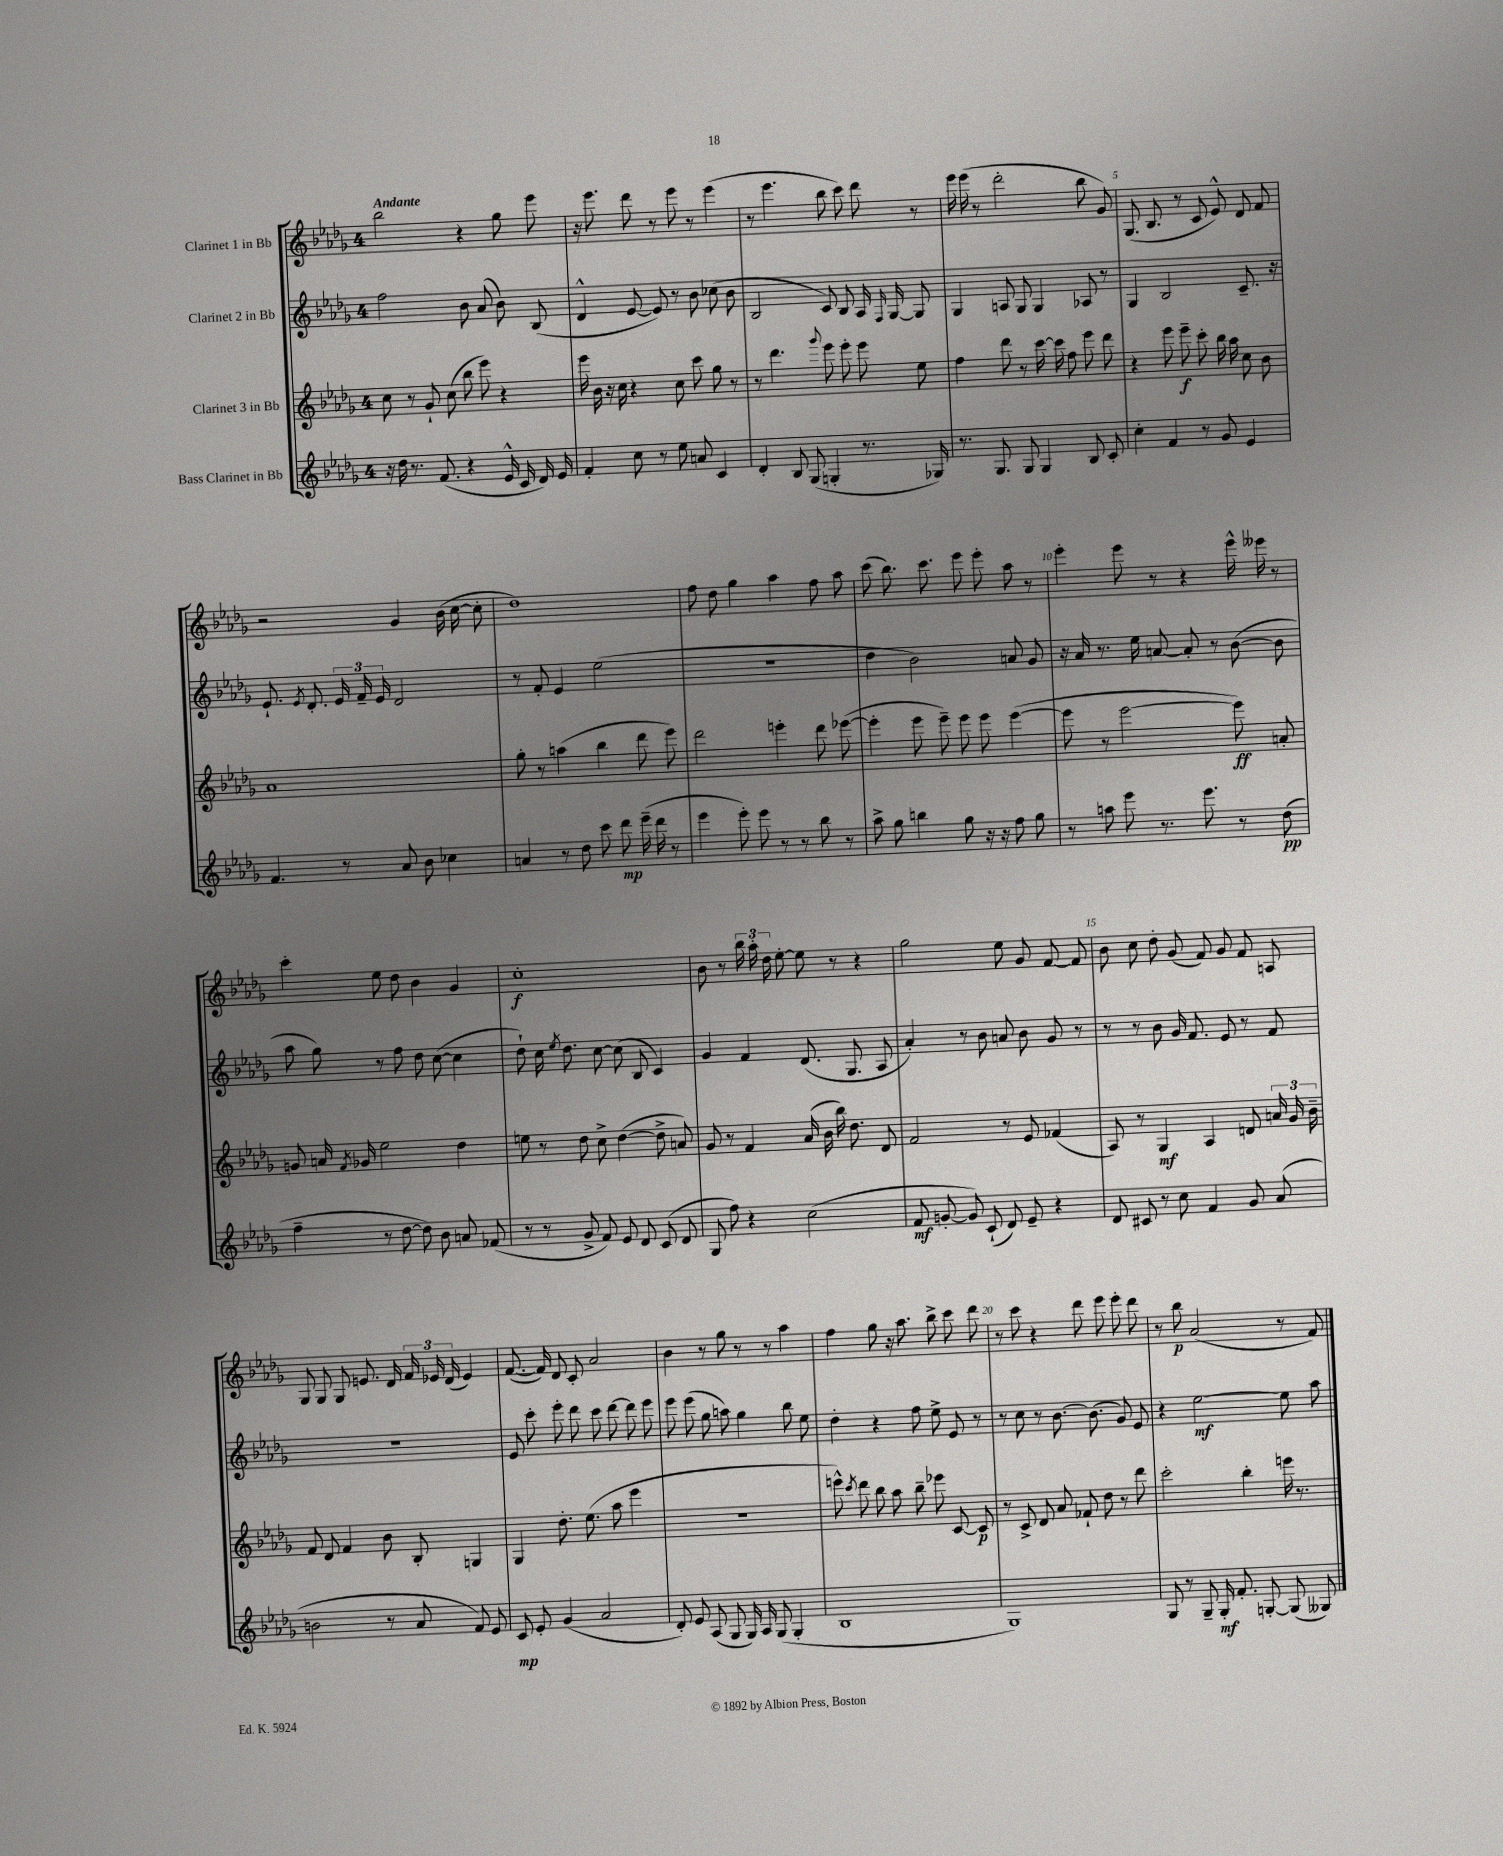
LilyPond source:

<<
\new StaffGroup <<
\new Staff = "s0" \with { instrumentName = "Clarinet 1 in Bb" } {
    \clef treble \key des \major \once \override Staff.TimeSignature.style = #'single-digit \time 4/4 \tempo "Andante"
    \autoBeamOff bes''2 r4 ges''8 ees'''8 |
    r16 ees'''8. des'''8 r8 ees'''8 r8 ees'''4( |
    r8 ees'''4. bes''8 c'''8) des'''8 r8 |
    ees'''16 ees'''16( r8 des'''2-. bes''8 ges'8) |
    ges8.( bes8. r8 c'8 ees'8-^) des'8 f'8 |
    r2 ges'4 bes'16( c''16~ c''8-. |
    des''1) |
    f''8 des''8 ges''4 aes''4 f''8 aes''8 |
    c'''8( bes''8.) c'''8. ees'''8 ees'''8-. aes''8 r8 |
    ees'''4-. ees'''8 r8 r4 ees'''16-^ eeses'''16 r8 |
    c'''4-. ees''8 des''8 bes'4 ges'4 |
    c''1-.\f |
    bes'8 r8 \tuplet 3/2 { bes''16 aes''16-. des''16 } ees''8~-. ees''8 r8 r4 |
    ges''2 ees''8 ges'8 f'8~ f'8 |
    bes'8 c''8 des''8-. ges'8( f'8) ges'8 f'8 a8 |
    ges8 ges8 ges8 e'8. des'16 \tuplet 3/2 { f'16 ees'16 des'16( } ees'4) |
    f'8.~( f'16) des'8 c'8-. aes'2 |
    bes'4 r8 ges''8 r8 r8 aes''4 |
    f''4 ges''8 r16 aes''8. bes''8-> c'''8 des'''8 |
    r8 c'''8 r4 des'''8 ees'''8 ees'''8-. des'''8 |
    r8 bes''8\p aes'2( r8 f'8) \bar "|." |
}
\new Staff = "s1" \with { instrumentName = "Clarinet 2 in Bb" } {
    \clef treble \key des \major \once \override Staff.TimeSignature.style = #'single-digit \time 4/4
    \autoBeamOff f''2 bes'8 aes'8( bes'8) bes8( |
    des'4-^ ees'8~ ees'8) r8 bes'8 ces''8( bes'8 |
    bes2 c'8) bes8 aes16 \grace { f16 } ges16~ ges8 |
    ges4 a8 ges8 ges4 aes8 r8 |
    ges4 bes2 c'8.-- r16 |
    ees'8.-! \acciaccatura { ees'8 } des'8.-. \tuplet 3/2 { ees'16 f'16-- ees'16 } des'2 |
    r8 f'8-. ees'4 ees''2( |
    r1 |
    des''4 bes'2) a'8 ges'8 |
    r16 aes'16 r8. ees''16 a'8~ a'8-. r8 bes'8~( bes'8 |
    aes''8 ges''8) r8 f''8 des''8 c''8~( c''4 |
    des''8-!) c''16 \acciaccatura { ees''8 } des''8. c''8~ c''8( bes8 c'4) |
    ges'4 f'4 des'8.( ges8. aes8 |
    aes'4-.) r8 bes'8 a'8 bes'8 ges'8 r8 |
    r8 r8 bes'8 ges'16 f'8. ees'8 r8 f'8 |
    R1 |
    ees'8 c'''8-. ees'''8-. des'''8 c'''8 des'''8~ des'''8 ees'''8 |
    ees'''8 ees'''8( ges''8 a''8) ges''4 bes''8 ees''8 |
    des''4-. r4 f''8 ees''8-> ees'8 r8 |
    r8 c''8 r8 bes'8.~ bes'8.( ges'8) ees'8 |
    r4 ees''2~\mf ees''8 aes''8 \bar "|." |
}
\new Staff = "s2" \with { instrumentName = "Clarinet 3 in Bb" } {
    \clef treble \key des \major \once \override Staff.TimeSignature.style = #'single-digit \time 4/4
    \autoBeamOff c''8 r8 ges'8-! c''8( bes''8 ees'''8) r4 |
    ees'''16 bes'16 r16 c''16 r4 c''8 c'''8 ges''8 r8 |
    r8 des'''4. \appoggiatura { ges'''8 } ees'''8 ees'''8-. ees'''8 ees''8 |
    f''4 des'''8 r8 c'''16~ c'''16 f''8 ees'''8 des'''8 |
    r4 ees'''8 ees'''8--\f c'''8-. bes''16 aes''16 c''8 bes'8 |
    aes'1 |
    ges''8-. r8 a''4( bes''4 des'''8 ees'''8) |
    des'''2 e'''4-. des'''8 ees'''8~( |
    ees'''4-. ees'''8 ees'''8--) ees'''8 ees'''8 ees'''4~( |
    ees'''8 r8 ees'''2~ ees'''8\ff) a'8-. |
    g'8 a'16 \acciaccatura { f'8 } ges'16 ees''2 des''4 |
    e''8 r8 des''8 c''8-> des''4~( des''8-> a'8) |
    ges'8 r8 f'4 aes'16( bes'16 bes''16) des''8. des'8 |
    f'2 r8 ees'8 fes'4( |
    aes8) r8 ges4\mf aes4 d'8 \tuplet 3/2 { a'16 ges'16 bes'16-- } |
    f'8 des'8 f'4 bes'8 bes8-. g4 |
    ges4 des''8.-. ees''8.( aes''8 ees'''4 |
    r1 |
    e'''8-^) \acciaccatura { c'''8 } des'''8 bes''8 aes''8 bes''8-- ees'''8 c'8~ c'8\p |
    r8 c'8-> des'8 aes'8 fes'8-! des''8 r8 des'''8 |
    c'''2-. bes''4-. e'''16 r8. \bar "|." |
}
\new Staff = "s3" \with { instrumentName = "Bass Clarinet in Bb" } {
    \clef treble \key des \major \once \override Staff.TimeSignature.style = #'single-digit \time 4/4
    \autoBeamOff r16 des''16 r8. f'8.( r4 ees'16-^ c'16 des'16) ees'16 |
    f'4-. c''8 r8 ees''8 a'8 c'4 |
    des'4-. bes8 ges8( g4-. r8. ges16) |
    r8. ges8. ges8 ges4 bes8 c'8-. |
    c''4-. f'4 r8 ges'8 ees'4 |
    f'4. r8 aes'8 bes'8 ces''4 |
    a'4 r8 des''8 c'''8 des'''8\mp ees'''16--( des'''16 r8 |
    ees'''4 ees'''8-.) ees'''8 r8 r8 bes''8 r8 |
    aes''8-> ges''8 b''4 ges''8 r16 r16 f''8 ges''8 |
    r8 a''8 ees'''8 r8. ees'''8. r8 des''8\pp( |
    f''4-- r8 des''8~ des''8) bes'8 a'8 fes'8( |
    r8 r8 ges'8-> f'8) ees'8 des'8 c'8( des'8 |
    ges8 f''8) r4 c''2( |
    f'8\mf g'8~-. g'8) c'8-!( des'8) ees'8-- r4 |
    des'8 cis'8 r8 c''8 f'4 ges'8 aes'8( |
    b'2 r8 aes'8 f'8) ees'8 |
    c'8\mp ees'8-. ges'4( aes'2 |
    des'8-.) ees'8 aes8( ges8 ges16) aes16 ges8( ges4-. |
    bes1 |
    ges1) |
    ges8 r8 ges8-- ges16-.\mf f'8.-. g8~-. g8( geses8) \bar "|." |
}
>>
>>
\layout { \context { \Score \override BarNumber.break-visibility = ##(#f #t #t) barNumberVisibility = #(every-nth-bar-number-visible 5) } }
